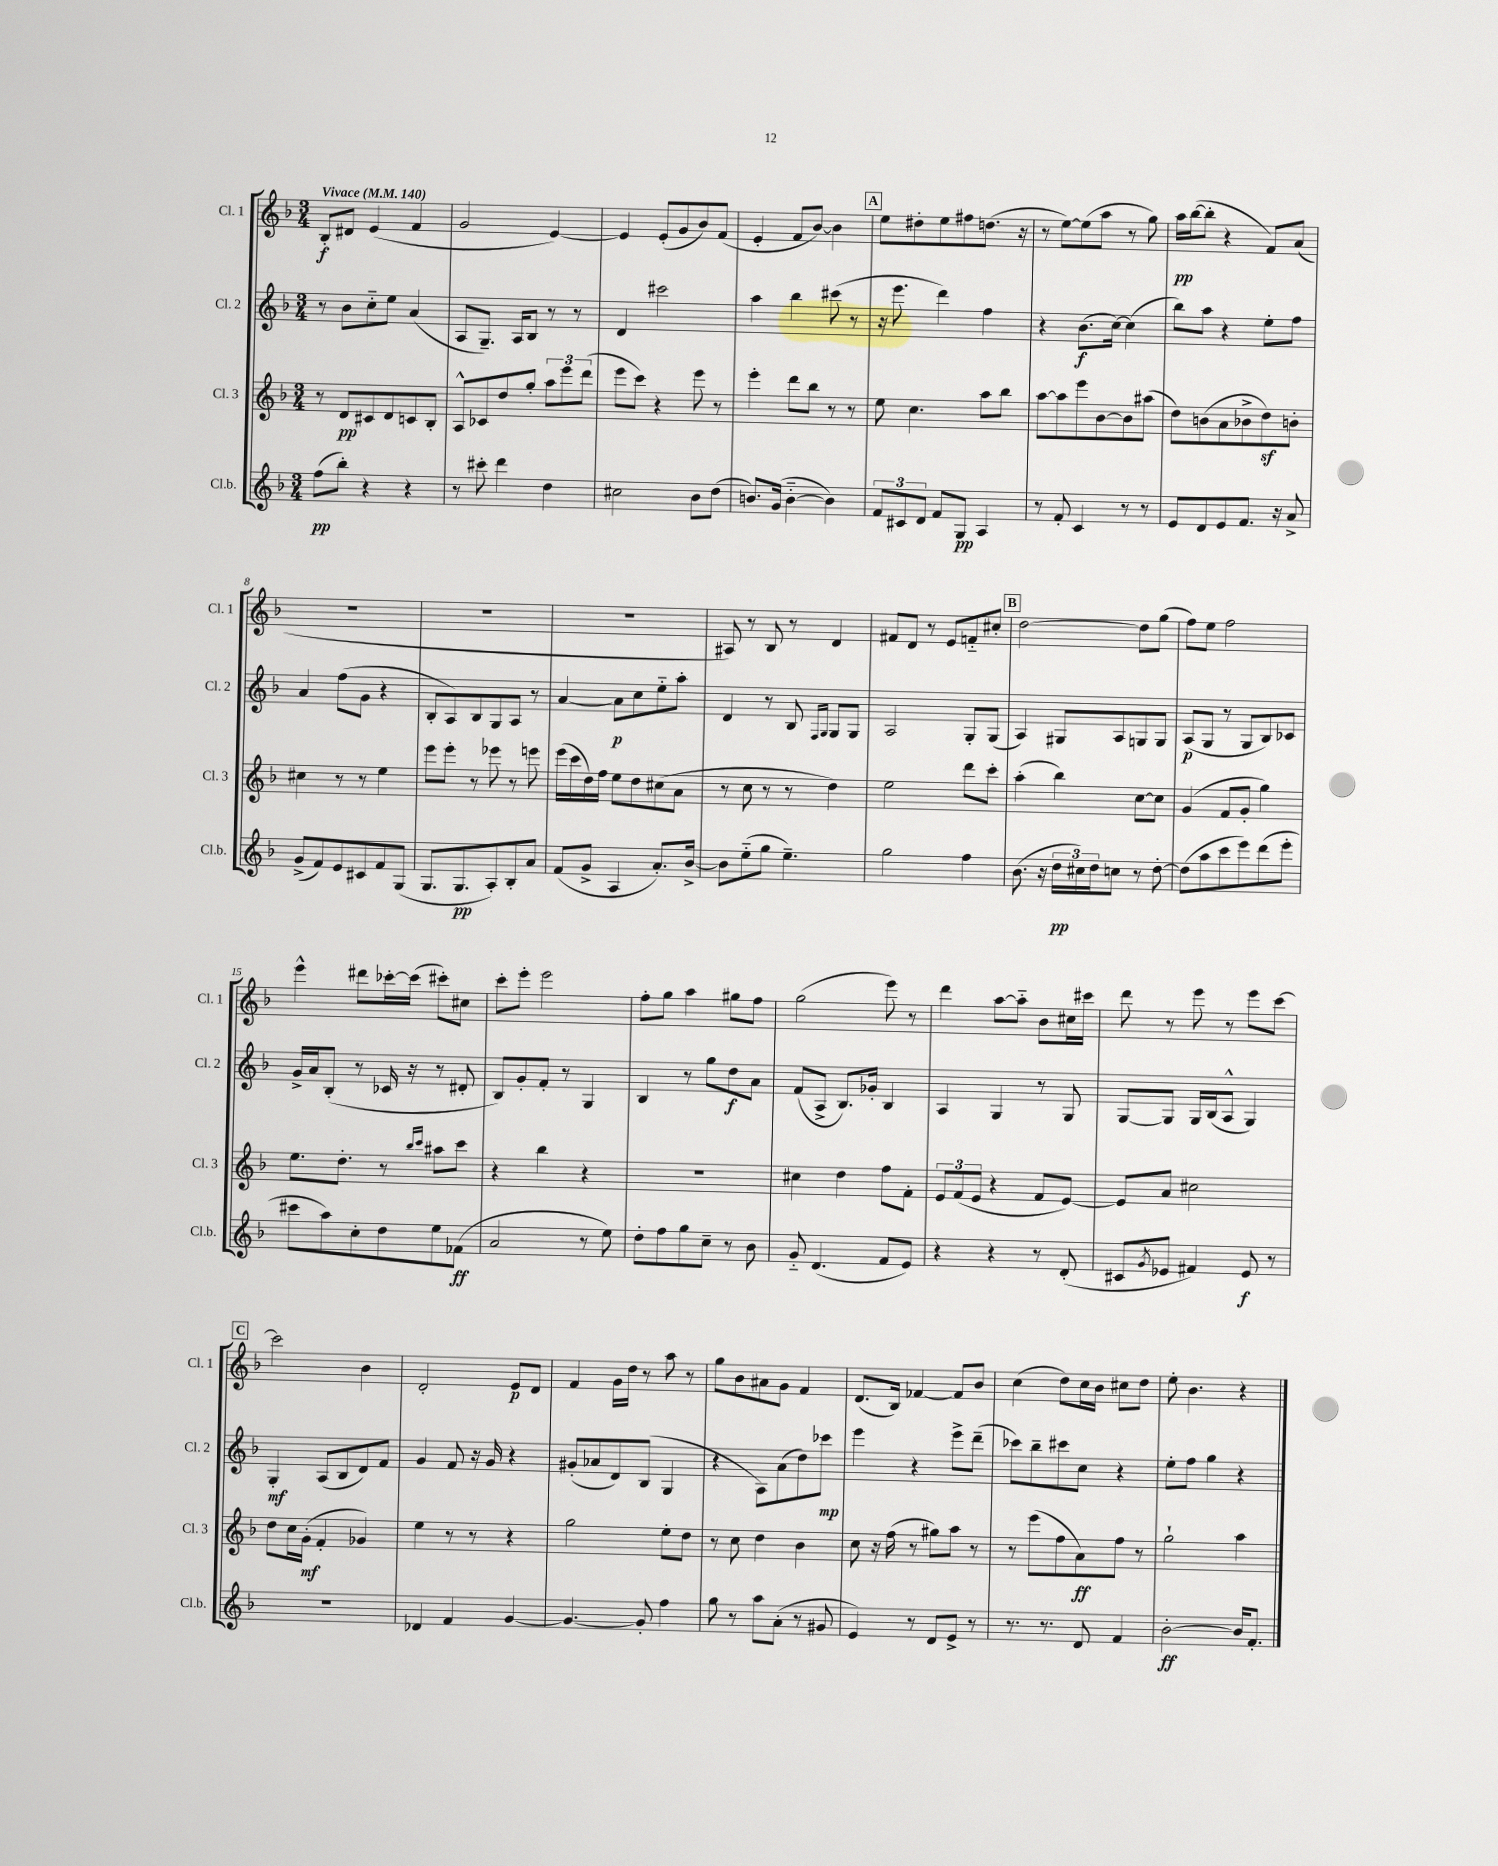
<<
\new StaffGroup <<
\new Staff = "s0" \with { instrumentName = "Cl. 1" shortInstrumentName = "Cl. 1" } {
    \clef treble \key f \major \numericTimeSignature \time 3/4 \tempo "Vivace" 4 = 140
    bes8-.\f dis'8 e'4( f'4 |
    g'2 e'4~) |
    e'4 e'8-.( g'8 bes'8) f'8( |
    e'4-. f'8 bes'8~) bes'4 |
    \mark \markup { \box "A" } e''8 dis''8-. e''8 fis''8 d''8.( r16 |
    r8 e''8~) e''8( a''8 r8 g''8) |
    a''16\pp bes''16~( bes''8-. r4 f'8) a'8( |
    R2. |
    R2. |
    R2. |
    ais8) r8 bes8 r8 d'4 |
    fis'8 d'8 r8 e'8 f'8-_ cis''8-. |
    \mark \markup { \box "B" } d''2~ d''8 g''8( |
    f''8) e''8 f''2 |
    e'''4-^ dis'''8 ces'''16~-. ces'''16( cis'''8-.) cis''8 |
    c'''8-. e'''8-. e'''2 |
    f''8-. g''8 a''4 gis''8 f''8 |
    g''2( e'''8) r8 |
    d'''4 a''8~ a''8-_ bes'8 cis''16 cis'''16 |
    d'''8 r8 e'''8 r8 e'''8 c'''8~ |
    \mark \markup { \box "C" } c'''2 bes'4 |
    d'2-. e'8\p d'8 |
    f'4 g'16 d''16 r8 a''8 r8 |
    g''8 bes'8 ais'8 g'8 f'4 |
    d'8.( bes16) fes'4~ fes'8 bes'8 |
    c''4( d''8) c''16 bes'16 cis''8 d''8 |
    e''8-. bes'4. r4 \bar "|." |
}
\new Staff = "s1" \with { instrumentName = "Cl. 2" shortInstrumentName = "Cl. 2" } {
    \clef treble \key f \major \numericTimeSignature \time 3/4
    r8 bes'8 c''8-_ e''8 a'4( |
    a8 g8.--) a16 bes8 r8 r8 |
    d'4 cis'''2 |
    a''4 bes''4 cis'''8( r8 |
    \mark \markup { \box "A" } r16 e'''8. d'''4) f''4 |
    r4 bes'8.\f( c''16~) c''4( |
    bes''8) a''8 r4 e''8-. f''8 |
    a'4 f''8( g'8 r4 |
    bes8-. a8) bes8 g8 a8 r8 |
    a'4~ a'8\p c''8 e''8-_ a''8-. |
    d'4 r8 bes8 \grace { f16 g16 } g8 g8 |
    a2 g8-. g8( |
    \mark \markup { \box "B" } a4) gis8 a8 g8 g8 |
    a8\p( g8 r8 g8 bes8) ces'8 |
    g'16-> a'16 bes8-.( r8 ces'16 r16 r8 dis'8-. |
    bes8) g'8-. f'8-. r8 g4 |
    bes4 r8 g''8 d''8\f a'8 |
    f'8( a8-> bes8.) ges'16-. bes4 |
    a4 g4 r8 g8 |
    g8~ g8 g16 bes16( a8-^ g4) |
    \mark \markup { \box "C" } g4-.\mf a8( bes8 d'8) f'8 |
    g'4 f'8 r16 g'16 r4 |
    gis'8-.( aes'8 d'8) bes8( g4 |
    r4 a8) a'8( d''8) ces'''8\mp |
    e'''4 r4 e'''8-> d'''8--( |
    ces'''8) bes''8-- cis'''8 c''8 r4 |
    e''8-. f''8 g''4 r4 \bar "|." |
}
\new Staff = "s2" \with { instrumentName = "Cl. 3" shortInstrumentName = "Cl. 3" } {
    \clef treble \key f \major \numericTimeSignature \time 3/4
    r8 d'8\pp cis'8 d'8 c'8 bes8-. |
    a8-^ ces'8 d''8 g''8-. \tuplet 3/2 { a''8 e'''8 d'''8( } |
    e'''8 c'''8) r4 e'''8 r8 |
    e'''4-. d'''8 bes''8 r8 r8 |
    \mark \markup { \box "A" } e''8 c''4. a''8 bes''8 |
    a''8~ a''8 e'''8 bes'8~ bes'8 ais''8( |
    d''8) b'8( a'8 bes'8-> d''8\sf) b'8-. |
    cis''4 r8 r8 e''4 |
    e'''8 e'''8-. r8 ees'''8 r8 e'''8 |
    e'''16( c'''16 d''16) f''16 e''8 d''8 cis''8( a'8 |
    r8 c''8 r8 r8 d''4) |
    e''2 d'''8 c'''8-. |
    \mark \markup { \box "B" } a''4-.( bes''4) c''8~ c''8 |
    g'4( f'8 g'8-. g''4) |
    e''8. d''8.-. r8 \grace { bes''16 c'''16 } ais''8 c'''8 |
    r4 bes''4 r4 |
    R2. |
    cis''4 d''4 f''8 f'8-. |
    \tuplet 3/2 { e'8 f'8( e'8 } r4 f'8 e'8~) |
    e'8 a'8 cis''2 |
    \mark \markup { \box "C" } d''8 c''16 g'16-.\mf( f'4-. ges'4) |
    e''4 r8 r8 r4 |
    g''2 e''8-. d''8 |
    r8 c''8 d''4 bes'4 |
    c''8 r16 f''16( r8 gis''8) a''8 r8 |
    r8 e'''8( f''8 a'8\ff) f''8 r8 |
    g''2-! a''4 \bar "|." |
}
\new Staff = "s3" \with { instrumentName = "Cl.b." shortInstrumentName = "Cl.b." } {
    \clef treble \key f \major \numericTimeSignature \time 3/4
    f''8\pp( bes''8-.) r4 r4 |
    r8 cis'''8-. d'''4 d''4 |
    cis''2 bes'8 d''8( |
    b'8.) g'16( b'4~-_ b'4) |
    \mark \markup { \box "A" } \tuplet 3/2 { f'8 cis'8 d'8 } f'8 g8\pp a4 |
    r8 f'8-. c'4 r8 r8 |
    e'8 d'8 e'8 f'8. r16 a'8-> |
    g'8->( f'8) e'8 cis'8 f'8 g8( |
    g8. g8.\pp a8-.) bes8-. a'8 |
    f'8( g'8-> a4 a'8.-.) bes'16~-> |
    bes'8 e''8-_( g''8 e''4.--) |
    g''2 f''4 |
    \mark \markup { \box "B" } bes'8.( r16 \tuplet 3/2 { d''16\pp cis''16) d''16 } c''8 r8 d''8~-. |
    d''8( a''8 c'''8 e'''8) d'''8( e'''8-. |
    cis'''8 a''8) c''8-. d''8 e''8 fes'8\ff( |
    a'2 r8 e''8) |
    d''8-. f''8 g''8 c''8-- r8 bes'8 |
    g'8-_ d'4.( f'8 e'8) |
    r4 r4 r8 d'8-.( |
    cis'8 \acciaccatura { g'8 } ees'8 fis'4) ees'8\f r8 |
    \mark \markup { \box "C" } R2. |
    des'4 f'4 g'4~ |
    g'4.~ g'8-. f''4 |
    g''8 r8 a''8 a'8-.( r8 gis'8 |
    e'4) r8 d'8 e'8-> r8 |
    r8. r8. d'8 f'4 |
    bes'2~-.\ff bes'16 f'8.-. \bar "|." |
}
>>
>>
